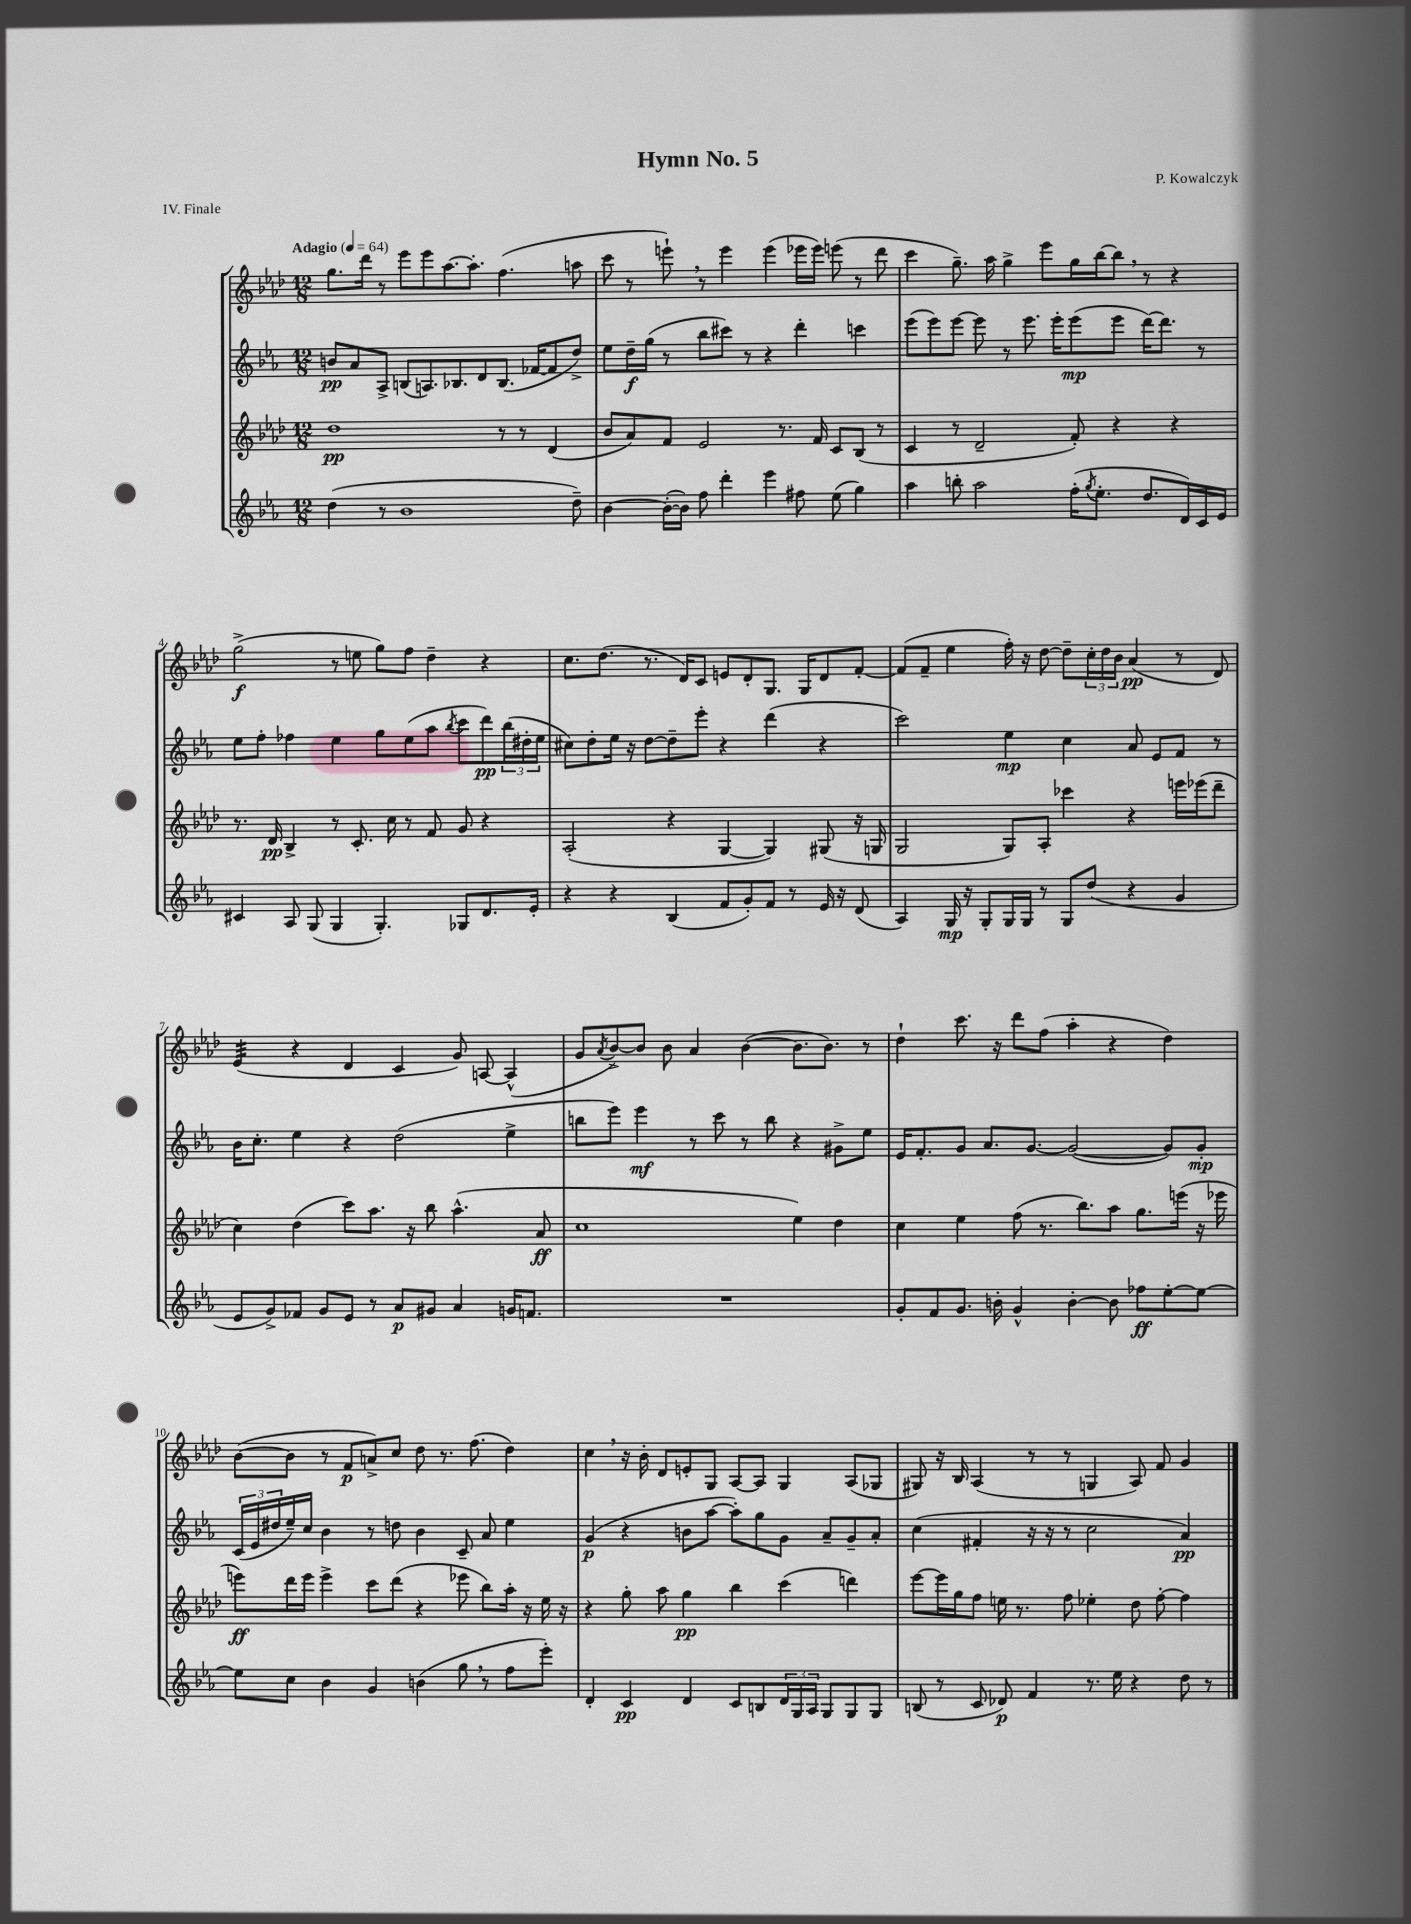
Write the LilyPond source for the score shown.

\header { title = "Hymn No. 5" composer = "P. Kowalczyk" piece = "IV. Finale" }
<<
\new StaffGroup <<
\new Staff = "s0" {
    \clef treble \key aes \major \numericTimeSignature \time 12/8 \tempo "Adagio" 4 = 64
    g''8. des'''16 r8 ees'''8 ees'''8 aes''8.~ aes''8.-. f''4.( a''8 |
    c'''8 r8 e'''8-!) \breathe r8 e'''4 e'''4( ees'''16 ees'''16) e'''8( r8 des'''8 |
    c'''4 g''8.--) aes''16 g''4-> ees'''8 g''16 bes''16~ bes''8 \breathe r8 r4 |
    g''2->\f( r8 e''8 g''8) f''8 des''4-- r4 |
    c''8. des''8.( r8. des'16) c'8 e'8 des'8-. g8. g16 des'8 f'8~-. |
    f'8( f'8-- ees''4 f''16-.) r16 des''8~ des''8-- \tuplet 3/2 { c''16-. des''16 bes'16 } aes'4\pp( r8 des'8) |
    ees'4:32( r4 des'4 c'4 g'8) a8~ a4-^( |
    g'8 \acciaccatura { aes'8 } bes'8~->) bes'8 bes'8 aes'4 bes'4~( bes'8. bes'8.) r8 |
    des''4-! c'''8. r16 des'''8 f''8( aes''4-. r4 des''4) |
    bes'8~( bes'8 r8 f'8\p a'8->) c''8 des''8 r8. f''8.( des''4) |
    c''4 \breathe r16 bes'16-. des'8 e'8-. g8 aes8~ aes8 g4 aes8( ges8 |
    gis8) r16 bes16 aes4( r8 r8 g4 aes8) f'8 g'4 \bar "|." |
}
\new Staff = "s1" {
    \clef treble \key ees \major \numericTimeSignature \time 12/8
    b'8\pp aes'8 aes8-> b8( a8.) bes8. d'8 bes8.( fes'16~ fes'8 d''8->) |
    ees''8 d''16--\f g''16( r8 bes''8 cis'''8) r8 r4 d'''4-. c'''4 |
    ees'''8( ees'''8) ees'''8~ ees'''8 r8 ees'''8. ees'''16-. ees'''8\mp( ees'''8 d'''16~) d'''8. r8 |
    ees''8 f''8-. fes''4 ees''4 g''8 ees''8( aes''8 \acciaccatura { bes''8 } c'''8 d'''8\pp) \tuplet 3/2 { bes''16( dis''16-. ees''16 } |
    cis''8) d''8-. ees''16 r16 d''8~ d''8-- ees'''8-. r4 d'''4( r4 |
    c'''2) ees''4\mp c''4 aes'8 ees'8 f'8 r8 |
    bes'16 c''8.-. ees''4 r4 d''2( ees''4-> |
    b''8 ees'''8) ees'''4\mf r8 c'''8 r8 b''8 r4 gis'8-> ees''8 |
    ees'16 f'8.-. g'8 aes'8. g'8.~ g'2~( g'8) g'8-.\mp |
    \tuplet 3/2 { c'16( ees'16 dis''16 } ees''16--) c''16 bes'4 r8 d''8 bes'4 c'8-- aes'8 ees''4 |
    g'4\p( r4 b'8 aes''8~ aes''8-.) g''8 g'8 aes'8-- g'8-- aes'8-. |
    c''4( fis'4-. r16 r16 r8 c''2 aes'4\pp) \bar "|." |
}
\new Staff = "s2" {
    \clef treble \key aes \major \numericTimeSignature \time 12/8
    des''1\pp r8 r8 des'4( |
    bes'8 aes'8) f'8 ees'2 r8. f'16 c'8 bes8( r8 |
    c'4 r8 des'2-- f'8-.) r4 r4 |
    r8. des'16\pp bes4-> r8 c'8.-. c''16 r8 f'8 g'8 r4 |
    aes2-.( r4 g4~ g4) gis8( r16 g16 |
    g2 g8) aes8-. ces'''4 r4 e'''16 ees'''16( des'''8-- |
    c''4) des''4( c'''8) aes''8. r16 bes''8 aes''4.-^( aes'8\ff |
    c''1 ees''4) des''4 |
    c''4 ees''4 f''8( r8. bes''8.) aes''8 g''8. e'''16( r16 ees'''16 |
    e'''8\ff) des'''16 e'''16 e'''4-> c'''8 des'''8( r4 ees'''8 bes''8) aes''16-. r16 ees''16 r16 |
    r4 g''8-. aes''8 g''4\pp bes''4 c'''4( d'''4) |
    ees'''8~ ees'''16 g''16 f''8 e''16 r8. f''8 ees''4-. des''8 f''8~-. f''4 \bar "|." |
}
\new Staff = "s3" {
    \clef treble \key ees \major \numericTimeSignature \time 12/8
    d''4( r8 bes'1 d''8--) |
    bes'4~ bes'16~-.( bes'16) f''8 d'''4-. ees'''4 fis''8 ees''8( g''4) |
    aes''4 b''8-. aes''2 f''16-.( \acciaccatura { g''8 } ees''8.-. d''8. d'16) c'16 ees'16 |
    cis'4 aes8 g8( g4 g4.-.) ges8 d'8. ees'16-. |
    r4 r4 bes4( f'8 g'8-.) f'8 r8 ees'16 r16 d'8( |
    aes4) g16\mp r16 g8-. g16 g16 r8 g8 d''8( r4 g'4 |
    ees'8 g'8->) fes'8 g'8 ees'8 r8 aes'8\p gis'8 aes'4 g'16 f'8. |
    R1. |
    g'8-. f'8 g'8. b'16-. g'4-^ b'4~-. b'8 fes''8\ff ees''8~-. ees''8~ |
    ees''8 c''8 bes'4 g'4 b'4( g''8 \breathe r8 f''8 ees'''8-.) |
    d'4-. c'4\pp d'4 c'8 b8 \tuplet 3/2 { d'16 g16 aes16 } g8 g8 g8 |
    b8( r8 c'8 des'8\p) f'4 r8. ees''16 r4 d''8 r8 \bar "|." |
}
>>
>>
